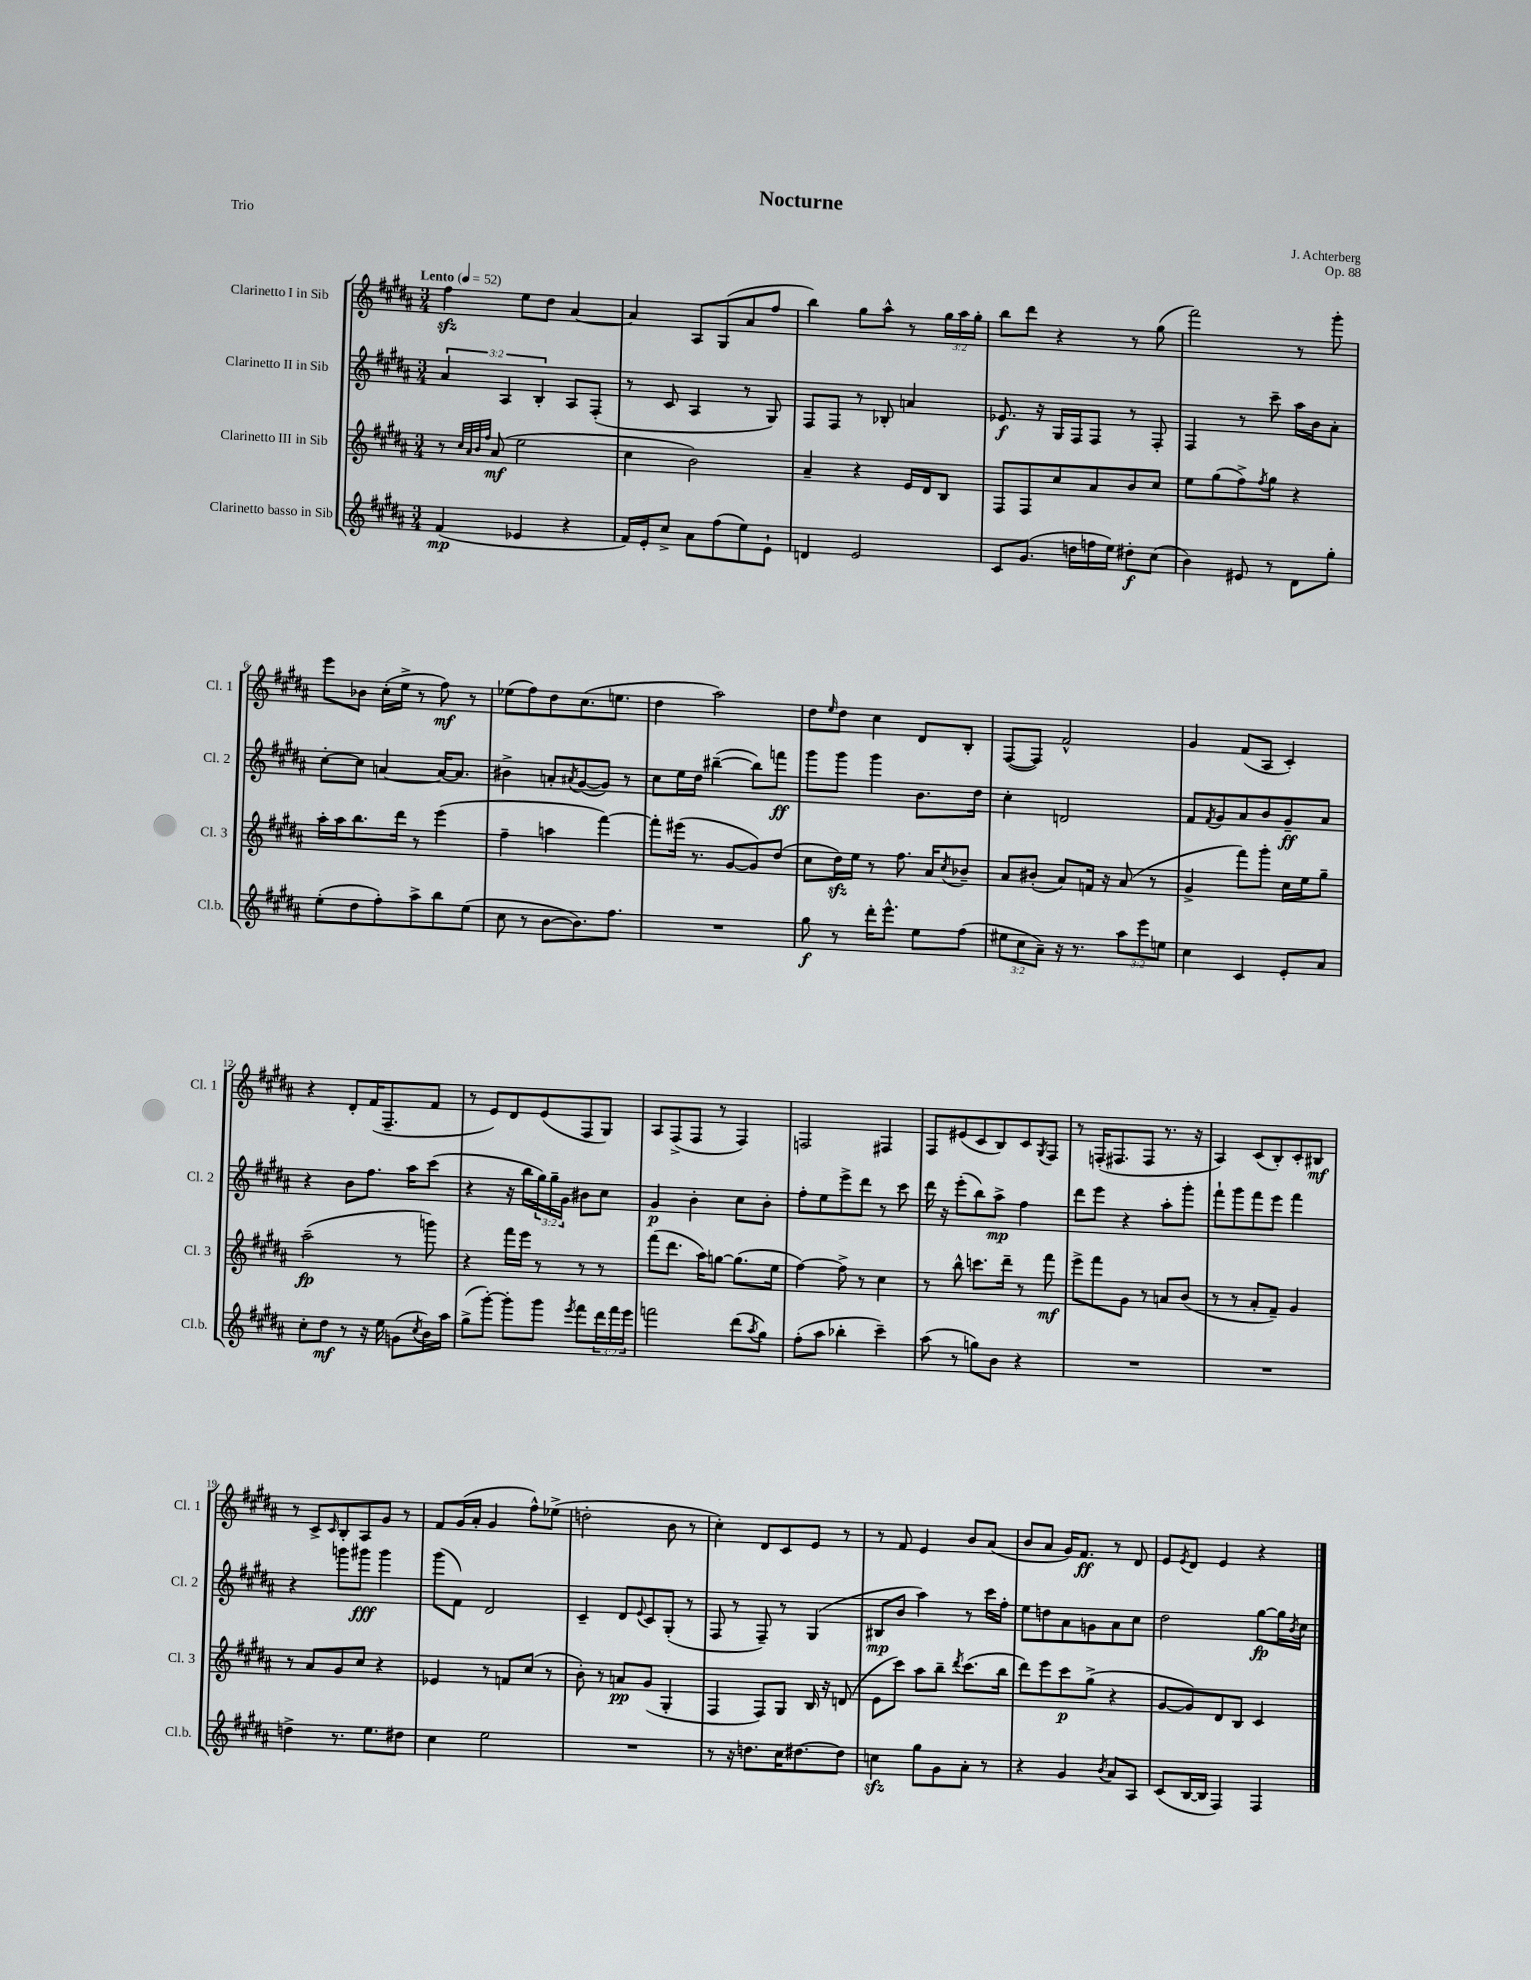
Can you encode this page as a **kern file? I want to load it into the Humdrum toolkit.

**kern	**kern	**kern	**kern
*staff4	*staff3	*staff2	*staff1
*clefG2	*clefG2	*clefG2	*clefG2
*k[f#c#g#d#a#]	*k[f#c#g#d#a#]	*k[f#c#g#d#a#]	*k[f#c#g#d#a#]
*M3/4	*M3/4	*M3/4	*M3/4
*MM52	*MM52	*MM52	*MM52
(4f#	8r	6a#	4ff#
.	32qqcc#	.	.
.	32qqa#	.	.
.	32qqb	.	.
.	32qqff#	.	.
.	(8a#	.	.
.	.	6A#	.
4e-	2ee	.	8ee
.	.	6B'	.
.	.	.	8dd#
4r	.	8A#	[4a#
.	.	(8F#'	.
=	=	=	=
16f#)	4cc#	8r	4a#]
16e'	.	.	.
8cc#^	.	8c#	.
8a#	2b)	4A#	8A#
(8ff#	.	.	(8G#
8ee)	.	8r	8a#
8e`	.	8G#)	8ff#
=	=	=	=
4d	4a#~	8F#	4bb)
.	.	8F#	.
2e	4r	8r	8gg#
.	.	8B-'	8aa#^^
.	16e	4a	8r
.	16d#	.	.
.	8B	.	24gg#
.	.	.	24aa#
.	.	.	24gg#'
=	=	=	=
8c#	8F#	8.e-	8bb
(8.g#	8F#	.	8ddd#
.	.	16r	.
.	8cc#	16G#	4r
16dd	.	16F#	.
16ff	8a#	8F#	.
16ee)	.	.	.
8dd#'	8b	8r	8r
(8cc#	8cc#	8F#'	(8gg#
=	=	=	=
4b)	8ee	4F#	2fff#)
.	(8gg#	.	.
8e#	8ff#^)	8r	.
.	8qff#	.	.
8r	8gg#	8ccc#~	.
8d#	4r	16aa#	8r
.	.	16b	.
8gg#'	.	8a#'	8ggg#'
=	=	=	=
(8ee'	16aa#'	[8cc#'	8eee
.	16aa#	.	.
8dd#	8.bb	8cc#]	8b-
8ff#')	.	[4a	(16cc#'
.	16ddd#	.	16ee^
8aa#^	8r	.	8r
8bb	(4eee	16a_	8ff#)
.	.	8.a]	.
(8ee	.	.	8r
=	=	=	=
8cc#	4ff#~	4b#^	(8ee-
8r	.	.	8ff#)
[8b	4aa	8a'	8dd#
.	.	8qa#	.
8.b])	.	([8g#	(8.cc#
.	[4fff#)	8g#])	.
8.ff#	.	.	8.ee
.	.	8r	.
=	=	=	=
2.r	8fff#']	8cc#	4dd#
.	(16eee#	16ee	.
.	8.r	16dd#	.
.	.	([4bb#~	2aa#)
.	[8g#	.	.
.	8g#])	8bb#])	.
.	(8dd#	8fff	.
=	=	=	=
8gg#	8cc#	8ggg#	8dd#
.	.	.	16qqee
8r	16dd#)	8ggg#	8dd#
.	16ee	.	.
16ddd#'	8r	4ggg#	4cc#
8.eee^^	.	.	.
.	8.ff#	.	.
8ee	.	8.b	8d#
.	16a#	.	.
.	8qcc#	.	.
(8ff#	8b-~	.	8B'
.	.	16dd#	.
=	=	=	=
12ee#	8a#	4cc#'	([8F#
12cc#	.	.	.
.	(8b#'	.	8F#])
12a#~)	.	.	.
16r	8a#)	2d	2f#^^
8.r	.	.	.
.	16f	.	.
.	16r	.	.
12aa#	(8a#	.	.
12eee	.	.	.
.	8r	.	.
12ee	.	.	.
=	=	=	=
4cc#	4g#^	8f#	4g#
.	.	8qf#	.
.	.	8g#	.
4c#	8fff#)	8a#	(8f#
.	8ggg#'	8b	8A#
8e'	16cc#	8g#~	4c#')
.	16ee	.	.
8a#	8gg#~	8a#	.
=	=	=	=
8cc#'	(2aa#~	4r	4r
8dd#	.	.	.
8r	.	8b	8d#'
16r	.	8.ff#	(16f#
16ee	.	.	8.F#~
(8g	8r	.	.
.	.	16aa#	.
8qcc#	.	.	.
16b)	8ggg)	(8ccc#	8f#
16aa#	.	.	.
=	=	=	=
(8gg#^	4r	4r	8r
[8ggg#')	.	.	8e)
8ggg#']	16fff#	16r	8d#
.	16eee	16bb	.
8ggg#	8r	24gg#)	(8e
.	.	24gg#~	.
.	.	24g#	.
8qeee	.	.	.
8fff#	8r	8b#	8F#
24ddd#	8r	8cc#	8G#)
24fff#	.	.	.
24eee	.	.	.
=	=	=	=
2fff	(8fff#	4g#	8A#
.	8.ddd#	.	(8F#^
.	.	4b'	8F#
.	16aa#)	.	.
.	[8gg	.	8r
(8ddd#	(8.gg]	8cc#	4F#)
8qaa#	.	.	.
8gg#)	.	8b'	.
.	16ee	.	.
=	=	=	=
(8ff#'	[4ff#)	8ff#'	2F
8aa#	.	8ee	.
4bb-'	8ff#^]	8eee^	.
.	8r	8ddd#	.
4ccc#~)	4cc#	8r	4F#
.	.	8ccc#	.
=	=	=	=
(8aa#	8r	16ddd#	8F#
.	.	16r	.
8r	8bb^^	(8eee'	(8e#
8gg)	8.ccc	8bb)	8c#
8b	.	8aa#^	8B)
.	16ddd#~	.	.
4r	8r	4ff#	8c#
.	.	.	8qG#
.	8fff#	.	8F#
=	=	=	=
2.r	8eee^	8ddd#	8r
.	8fff#	8eee	(16F'
.	.	.	8.F#
.	8g#	4r	.
.	8r	.	8F#
.	8a	8aa#'	8.r
.	(8b	8ggg#'	.
.	.	.	16r
=	=	=	=
2.r	8r	8fff#`	4A#)
.	8r	8ggg#	.
.	8a#'	8fff#	(8c#
.	8f#~)	8eee	8B')
.	4g#	4fff#	8c#'
.	.	.	8B#
=	=	=	=
4dd^	8r	4r	8r
.	8a#	.	8c#^
.	.	.	16qqc#
8.r	8g#	8ggg	8B'
.	8cc#	8ggg#	8A#
8.ee	.	.	.
.	4r	4ggg#	8g#
8dd#	.	.	8r
=	=	=	=
4cc#	4e-	(8ggg#	8f#
.	.	8f#)	(16g#
.	.	.	16a#'
2ee	8r	2d#	4g#
.	8f	.	.
.	(8cc#	.	8ff#^^)
.	8r	.	(8ee-^
=	=	=	=
2.r	8b')	4c#~	2dd'
.	8r	.	.
.	8a	8d#	.
.	.	8qqe	.
.	(8g#	8c#	.
.	4G#'	(8G#'	8b
.	.	8r	8r
=	=	=	=
8r	4F#	8F#	4cc#')
16r	.	8r	.
8.dd	.	.	.
.	8F#)	8F#~)	8d#
16cc#	8G#	8r	8c#
[8.dd#	.	.	.
.	16B	(4G#	8e
.	16r	.	.
8dd#]	(8d	.	8r
=	=	=	=
4cc	8e	8B#	8r
.	8ccc#)	8b	8f#
8gg#	8aa#	4aa#)	4e
8g#	8bb~	.	.
.	8qddd#	.	.
8a#'	(8.ccc#	8r	8b
8r	.	16ccc#	(8a#
.	16bb	16ff#'	.
=	=	=	=
4r	8ddd#)	8ee	8b
.	8eee	8dd	8a#
4g#	8ccc#	8a#	16g#)
.	.	.	8.f#
.	(8gg#^	8g	.
8qb	.	.	.
8a#	4r	8a#	8r
8A#	.	8cc#	8d#
=	=	=	=
(8c#	[8g#	2dd#	8e
.	.	.	8qe
[16B	8g#])	.	8d#
16B]	.	.	.
4F#)	8d#	.	4e
.	8B	.	.
4F#	4c#	[8gg#	4r
.	.	16gg#]	.
.	.	8qb	.
.	.	16cc#	.
==	==	==	==
*-	*-	*-	*-
